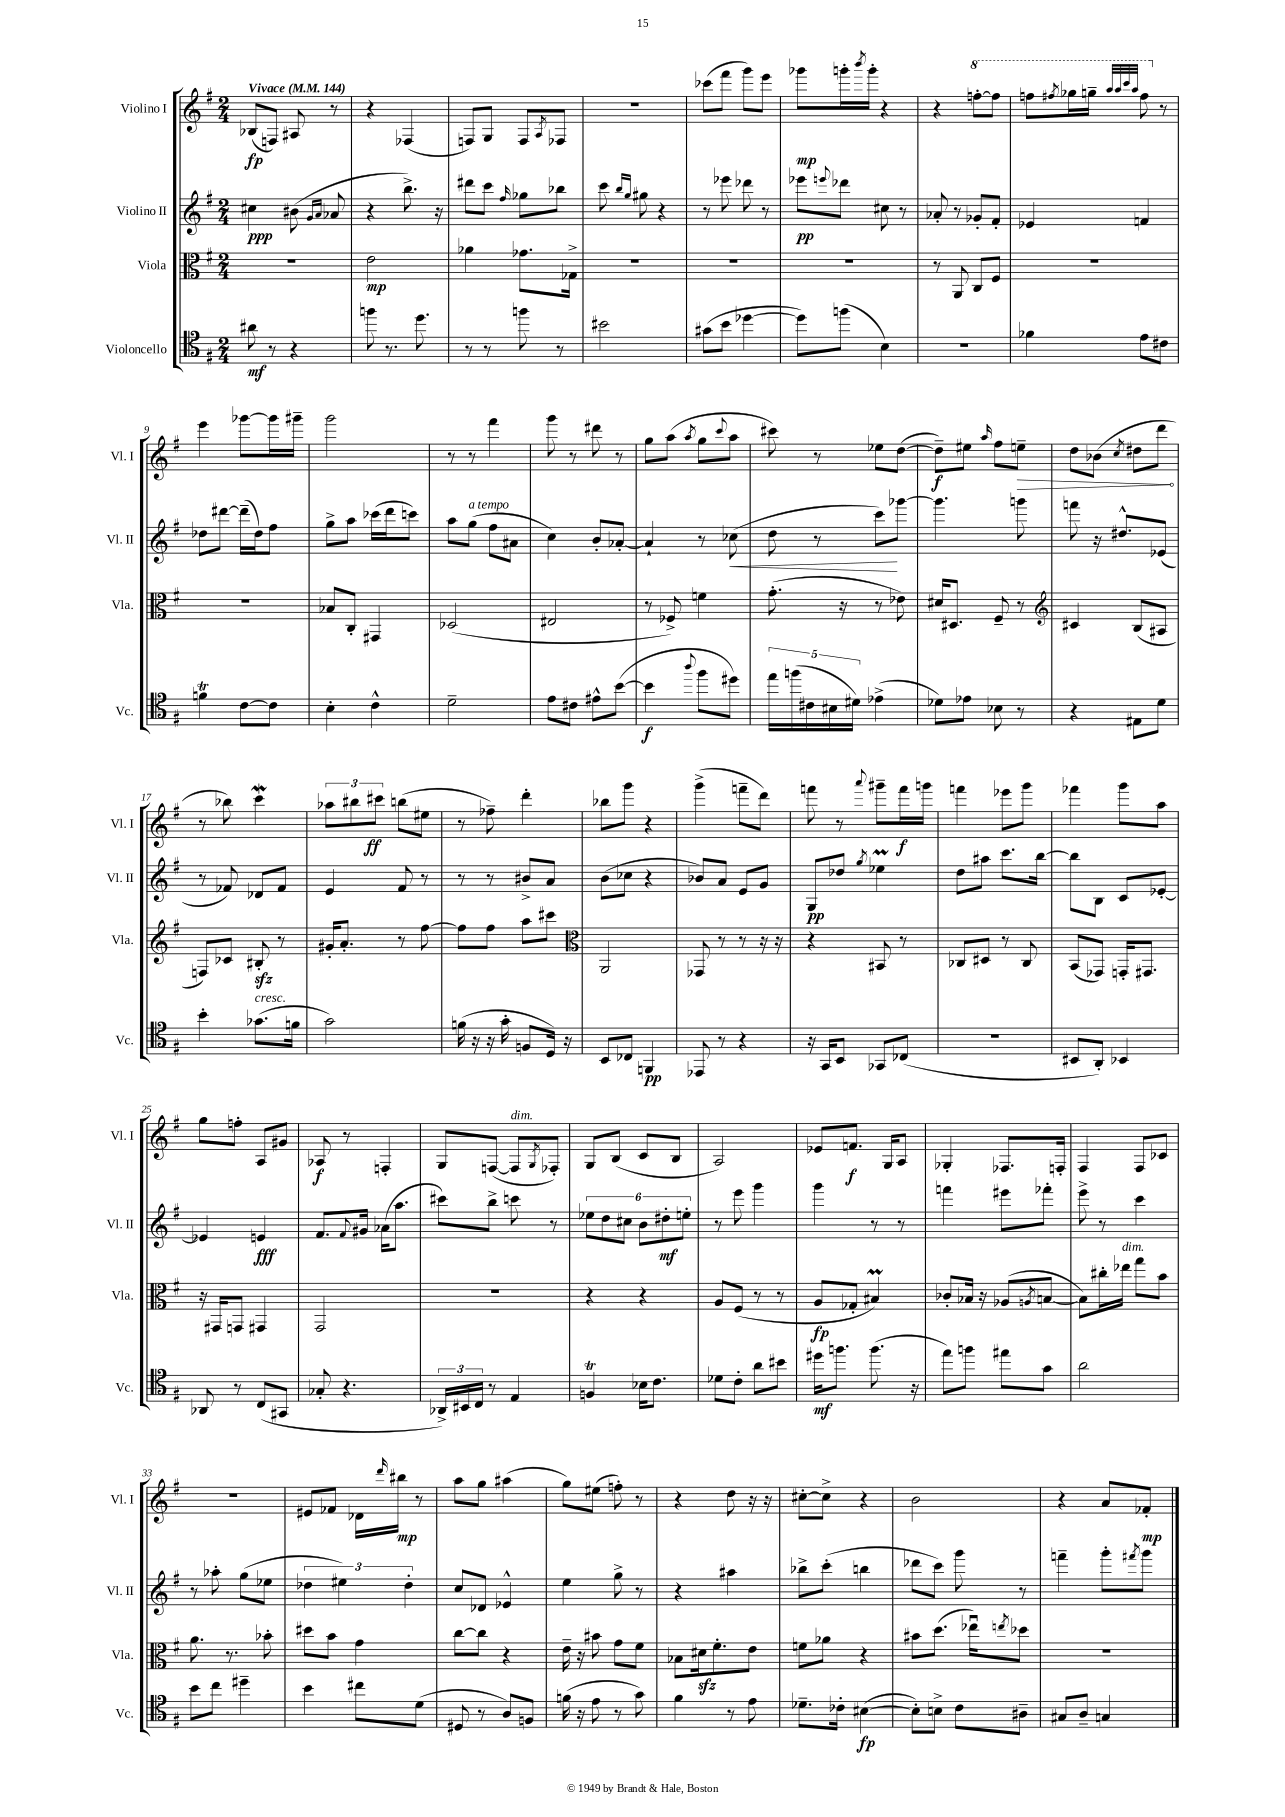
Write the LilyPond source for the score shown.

<<
\new StaffGroup <<
\new Staff = "s0" \with { instrumentName = "Violino I" shortInstrumentName = "Vl. I" } {
    \clef treble \key g \major \numericTimeSignature \time 2/4 \tempo "Vivace" 4 = 144
    bes8\fp( f8) ais8 r8 |
    r4 fes4( |
    f8) g8 f8 \acciaccatura { a8 } fes8 |
    r2 |
    ces'''8( fis'''8 g'''8) e'''8 |
    ges'''8\mp g'''16-. \acciaccatura { b'''8 } g'''16-. r4 |
    r4 \ottava #1 f'''8~-. f'''8 |
    f'''8 \acciaccatura { fis'''8 } ges'''16 g'''16-- \grace { a'''32 a'''32 c''''32 a'''32 } fis'''8 \ottava #0 r8 |
    e'''4 ges'''8~ ges'''16 gis'''16-- |
    g'''2 |
    r8 r8 fis'''4 |
    g'''8 r8 dis'''8 r8 |
    g''8 a''8( \acciaccatura { a''8 } g''8 \appoggiatura { c'''8 } a''8 |
    cis'''8) r8 ees''8 d''8~( |
    d''8--\f) eis''8 \grace { a''16 } fis''8 \once \override Hairpin.circled-tip = ##t e''8--\> |
    d''8 bes'8( \acciaccatura { c''8 } dis''8 d'''8\! |
    r8 bes''8) c'''4\mordent |
    \tuplet 3/2 { aes''8 bis''8 cis'''8\ff } b''8( eis''8 |
    r8 fes''8--) d'''4-. |
    bes''8 g'''8 r4 |
    g'''4->( f'''8-- d'''8) |
    f'''8 r8 \appoggiatura { a'''8 } gis'''8-- f'''16\f g'''16 |
    f'''4 ees'''8 g'''8 |
    fes'''4 g'''8 a''8 |
    g''8 f''8-. a8 gis'8 |
    aes8\f r8 f4-. |
    g8 f8~( f8^\markup { \italic "dim." } \acciaccatura { g8 } fes8-.) |
    g8 b8( c'8 b8 |
    a2) |
    ees'8 f'8.\f g16 a8 |
    ges4-. fes8. f16-. |
    fis4 fis8 ces'8 |
    r2 |
    eis'8 fes'8 des'16 \grace { d'''16 } bis''16\mp r8 |
    a''8 g''8 ais''4( |
    g''8) eis''8( f''8-.) r8 |
    r4 d''8 r16 r16 |
    cis''8~-. cis''8-> r4 |
    b'2 |
    r4 a'8 fes'8-.\mp \bar "|." |
}
\new Staff = "s1" \with { instrumentName = "Violino II" shortInstrumentName = "Vl. II" } {
    \clef treble \key g \major \numericTimeSignature \time 2/4
    cis''4\ppp bis'8( \grace { g'16 a'16 } aes'8 |
    r4 b''8.->) r16 |
    dis'''8 c'''8 \grace { fis''16 } ges''8 bes''8 |
    c'''8 \grace { b''16 g''16 } gis''8 r4 |
    r8 ees'''8 des'''8 r8 |
    ees'''8\pp \appoggiatura { e'''8 } des'''8 cis''8 r8 |
    aes'8-. r8 ges'8-. fis'8-. |
    ees'4 f'4 |
    des''8 dis'''8~ dis'''16--( des''16) fis''8 |
    g''8-> a''8 ces'''16( d'''16 c'''8) |
    a''8 g''8^\markup { \italic "a tempo" }( fis''8 ais'8 |
    c''4) b'8-. aes'8~-. |
    aes'4-! r8 ces''8\<( |
    d''8 r8 c'''8\!) ges'''8~ |
    ges'''4. g'''8 |
    f'''8 r16 dis''8.-^ ees'8( |
    r8 fes'8) des'8 fes'8 |
    e'4 fis'8 r8 |
    r8 r8 bis'8-> a'8 |
    b'8( ces''8 r4 |
    bes'8) a'8 e'8 g'8 |
    g8\pp des''8 \acciaccatura { g''8 } ees''4\prall |
    d''8 ais''8 c'''8. b''16~ |
    b''8 b8 c'8 ees'8~-. |
    ees'4 e'4\fff |
    fis'8. \appoggiatura { fis'8 } gis'16 aes'16( a''8. |
    cis'''8) b''8-> c'''8 r8 |
    \tuplet 6/4 { ees''8 d''8 cis''8 b'8 dis''8-.\mf e''8-. } |
    r8 e'''8 g'''4 |
    g'''4 r8 r8 |
    f'''4 eis'''8 fes'''8-. |
    e'''8-> r8 c'''4 |
    r8 aes''8-. g''8( ees''8 |
    \tuplet 3/2 { des''4 eis''4) des''4-. } |
    c''8 des'8 ees'4-^ |
    e''4 g''8-> r8 |
    r4 ais''4 |
    bes''8-> c'''8-.( b''4 |
    des'''8 c'''8) g'''8 r8 |
    f'''4-- g'''8-. \acciaccatura { fis'''8 } g'''8 \bar "|." |
}
\new Staff = "s2" \with { instrumentName = "Viola" shortInstrumentName = "Vla." } {
    \clef alto \key g \major \numericTimeSignature \time 2/4
    R2 |
    e'2\mp |
    aes'4 ges'8. ges16-> |
    R2 |
    R2 |
    R2 |
    r8 a,8 c8 fis8 |
    r2 |
    R2 |
    bes8 c8-. gis,4 |
    des2( |
    eis2 |
    r8 fes8->) f'4 |
    g'8.-.( r16 r8 ees'8) |
    dis'16 dis8. fis8-- r8 |
    \clef treble cis'4 b8( ais8 |
    f8) ces'8 bis8-.\sfz r8 |
    gis'16-. a'8.-. r8 fis''8~ |
    fis''8 fis''8 a''8 cis'''8 |
    \clef alto a,2 |
    ges,8 r8 r8 r16 r16 |
    r4 bis,8 r8 |
    ces8 dis8 r8 ces8 |
    b,8( ges,8) g,16-. gis,8. |
    r16 gis,16 g,8 gis,4 |
    g,2 |
    R2 |
    r4 r4 |
    a8 fis8( r8 r8 |
    a8\fp ges8-. bis4\prall) |
    ces'8-. bes16 r16 aes8( \acciaccatura { a8 } b8~ |
    b8) cis''16-. ees''16^\markup { \italic "dim." } g''8 b'8 |
    a'8. r8. bes'8-. |
    dis''8 b'8 g'4 |
    c''8~ c''8 r4 |
    e'16-- r16 bis'8 g'8 fis'8 |
    bes8 dis'16\sfz fis'8.-. e'8 |
    f'8 aes'8 r4 |
    bis'8 d''8.( ees''16\downbow) \acciaccatura { e''8 } des''8 |
    R2 \bar "|." |
}
\new Staff = "s3" \with { instrumentName = "Violoncello" shortInstrumentName = "Vc." } {
    \clef tenor \key g \major \numericTimeSignature \time 2/4
    ais'8\mf r8 r4 |
    f''8 r8. d''8. |
    r8 r8 f''8 r8 |
    bis'2 |
    gis'8( b'8 des''4~ |
    des''8) f''8( b4) |
    r2 |
    fes'4 e'8 cis'8 |
    f'4\trill c'8~ c'8 |
    b4-. c'4-^ |
    d'2-- |
    e'8 cis'8 eis'8-^ b'8~( |
    b'4\f \appoggiatura { a''8 } fis''8 dis''8) |
    \tuplet 5/4 { e''16 f''16( cis'16 bis16 dis'16) } ees'4->( |
    des'8) ees'8 bes8 r8 |
    r4 eis8 d'8 |
    b'4-. ges'8.^\markup { \italic "cresc." }( f'16 |
    g'2) |
    f'16( r16 r16 g'16-. f8 d16) r16 |
    b,8 ces8 f,4\pp |
    ees,8 r8 r4 |
    r16 g,16 b,8 ges,8 ces8( |
    r2 |
    bis,8 a,8-.) bes,4 |
    aes,8 r8 c8( gis,8 |
    ges8-. r4. |
    \tuplet 3/2 { aes,16->) bis,16 c16 } r8 e4 |
    f4\trill bes16 c'8. |
    des'8 c'8-. a'8 bis'8 |
    dis''16\mf f''8. f''8.( r16 |
    e''8) f''8 eis''8 g'8 |
    a'2 |
    b'8 c''8 dis''4-- |
    b'4 cis''8 d'8( |
    dis8 r8 a8) f8 |
    f'16( r16 e'8 r8 g'8) |
    fis'4 r8 e'8 |
    des'8.-- ces'16-. bis4~\fp( |
    bis8-.) b8-> c'8 ais8-- |
    gis8 a8-- g4 \bar "|." |
}
>>
>>
